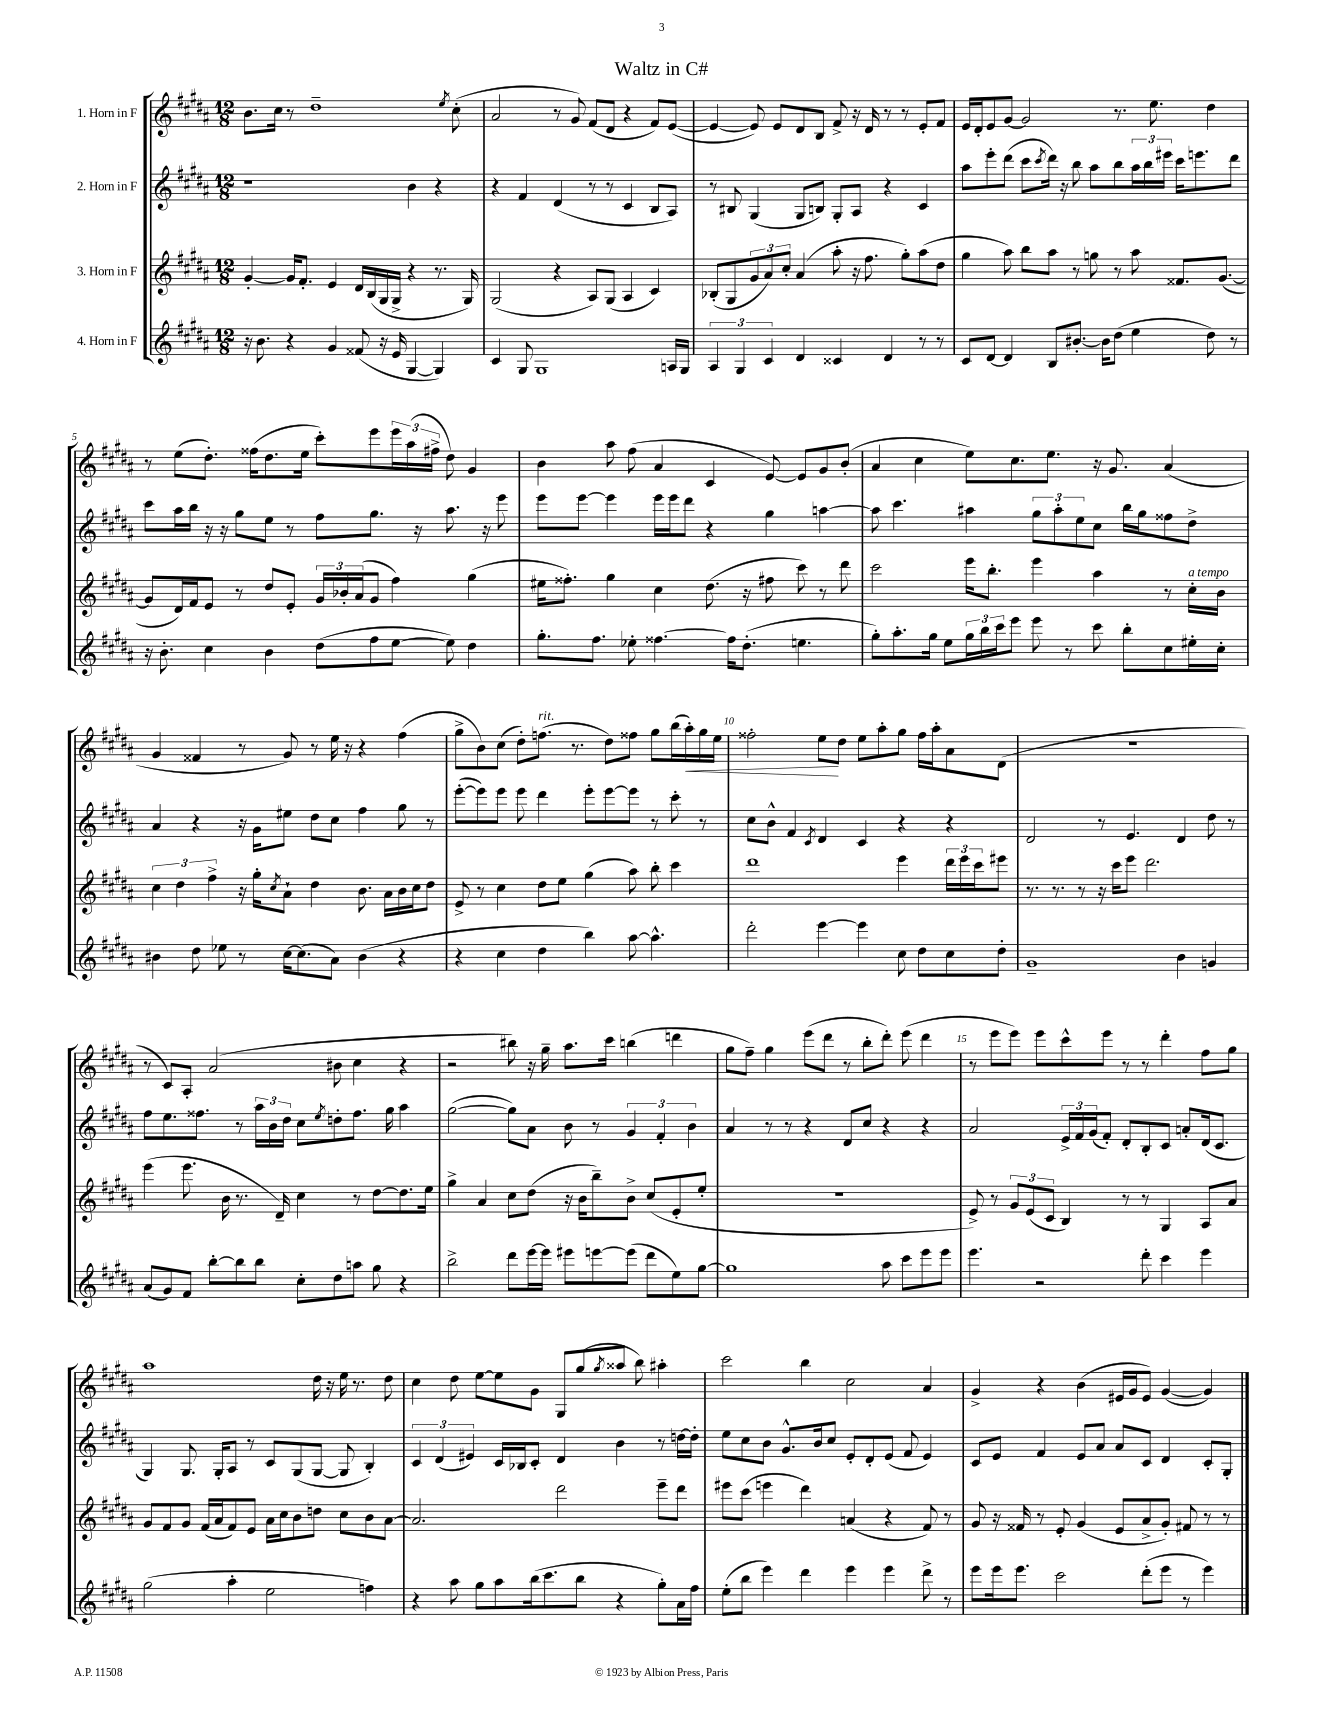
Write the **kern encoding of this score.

**kern	**kern	**kern	**kern
*staff4	*staff3	*staff2	*staff1
*clefG2	*clefG2	*clefG2	*clefG2
*k[f#c#g#d#a#]	*k[f#c#g#d#a#]	*k[f#c#g#d#a#]	*k[f#c#g#d#a#]
*M12/8	*M12/8	*M12/8	*M12/8
16r	[4g#'	1r	8.b
8.b	.	.	.
.	.	.	16cc#
4r	16g#]	.	8r
.	8.f#'	.	.
.	.	.	1dd#~
4g#	4e	.	.
(8f##	16d#	.	.
.	(16B	.	.
16r	16G#	.	.
16e	16G#^	.	.
[4G#	4r	4b	.
4G#])	8.r	4r	.
.	.	.	8qee
.	.	.	(8cc#'
.	16G#)	.	.
=	=	=	=
4c#	(2G#	4r	2a#
8G#	.	4f#	.
1G#	.	.	.
.	4r	(4d#	8r
.	.	.	8g#)
.	8A#)	8r	(8f#
.	(8G#	8r	8d#
.	4A#	4c#	4r
.	4c#)	8B	8f#)
16A	.	8A#)	([8e
16G#	.	.	.
=	=	=	=
6A#	(8B-'	8r	4e_
.	8G#	8B#	.
6G#	.	.	.
.	12g#	(4G#	8e])
6c#	12a#)	.	.
.	.	.	8e
.	12cc#'	.	.
4d#	(4a#	8G#	8d#
.	.	8B)	8B
4c##	8aa#'	8G#'	8f#^
.	16r	8A#	16r
.	8.ff#	.	16d#
4d#	.	4r	8r
.	8gg#')	.	8r
8r	(8aa#	4c#	8e'
8r	8dd#	.	8f#
=	=	=	=
8c#	4gg#	8aa#	16e
.	.	.	16d#'
[8d#	.	8eee'	8e
4d#]	8aa#)	(8ddd#	[8g#
.	8bb	8ccc#	2g#]
.	.	8qccc#	.
8B	8aa#	16ddd#)	.
.	.	16r	.
[8.b#'	8r	8bb	.
.	8gg	8aa#	.
16b#]	.	.	.
(8dd#	8r	8bb	8.r
4ee	8aa#	24aa#	.
.	.	24bb	.
.	.	.	8.ee
.	.	24eee#	.
.	8.f##	16ccc#	.
.	.	8.eee	.
8dd#)	.	.	4dd#
.	([8.g#	.	.
8r	.	8ddd#	.
=	=	=	=
16r	8g#]	8ccc#	8r
8.b'	.	.	.
.	16d#)	16aa#	(8ee
.	16f#	16bb	.
4cc#	8e	16r	8.dd#')
.	.	16r	.
.	8r	8gg#	.
.	.	.	(16ff##
4b	8dd#	8ee	8.dd#
.	8e'	8r	.
.	.	.	16ee
(8dd#	24g#	8ff#	8ccc#')
.	24b-'	.	.
.	(24a#	.	.
8ff#	8g#	8.gg#	8eee
[8ee	4ff#)	.	24eee
.	.	.	(24aa#
.	.	16r	.
.	.	.	24ff#^
8ee])	.	8.aa#	8dd#)
4dd#	(4gg#	.	4g#
.	.	16r	.
.	.	8eee	.
=	=	=	=
8.gg#'	16ee#	8eee	4b
.	8.ff##')	.	.
.	.	[8eee	.
8.ff#	.	.	.
.	4gg#	4eee]	8aa#
8ee-'	.	.	(8ff#
[4.ff##	4cc#	16eee	4a#
.	.	16eee	.
.	.	8ddd#	.
.	(8.dd#	4r	4c#
16ff##]	.	.	.
(8.dd#'	16r	.	.
.	8ff#	4gg#	[8e)
4.ee	8ccc#)	.	8e]
.	8r	[4aa	8g#
.	8ddd#	.	(8b'
=	=	=	=
8gg#')	2ccc#	8aa]	4a#
8.aa#'	.	4.ccc#	.
.	.	.	4cc#
16gg#	.	.	.
8ee	.	.	.
24gg#	16eee	4aa#	8ee)
24bb	.	.	.
.	8.bb'	.	.
24ccc#	.	.	.
8eee	.	.	8.cc#
8eee	4eee	12gg#	.
.	.	.	8.ee
.	.	12aa#'	.
8r	.	.	.
.	.	12ee	.
8ccc#	4aa#	8cc#	16r
.	.	.	8.g#
8bb'	.	16bb	.
.	.	16gg#	.
8cc#	8r	8ff##	(4a#
16ee#'	16cc#'	8dd#^	.
16cc#'	16b	.	.
=	=	=	=
4b#	6cc#	4a#	4g#
.	6dd#	.	.
8dd#	.	4r	4f##
.	6ff#^	.	.
8ee-	.	.	.
8r	16r	16r	8r
.	16gg#'	16g#	.
.	8qcc#	.	.
[16cc#	8a#`	8ee#	8g#)
(8.cc#]	.	.	.
.	4dd#	8dd#	8r
8a#)	.	8cc#	16ee
.	.	.	16r
(4b#	8.b	4ff#	4r
.	16a#	.	.
4r	16b	8gg#	(4ff#
.	16cc#	.	.
.	8dd#	8r	.
=	=	=	=
4r	8e^	([8eee'	8gg#^
.	8r	8eee])	8b)
4cc#	4cc#	8eee	(8cc#
.	.	8eee	8dd#')
4dd#	8dd#	4ddd#	(8.ff
.	8ee	.	.
.	.	.	8.r
4bb)	(4gg#	8eee'	.
.	.	[8eee	8dd#)
[8aa#	8aa#)	8eee]	8ff##
4.aa#^^]	8bb'	8r	8gg#
.	4ccc#	8ccc#'	(16bb
.	.	.	16aa#')
.	.	8r	16gg#
.	.	.	16ee
=	=	=	=
2ddd#'	1ddd#	8cc#	2ff##'
.	.	8b^^	.
.	.	4f#	.
.	.	8qc#	.
[4eee	.	4d#	8ee
.	.	.	8dd#
4eee]	.	4c#	8ee
.	.	.	8aa#'
8cc#	4eee	4r	8gg#
8dd#	.	.	16ff##
.	.	.	16aa#'
8cc#	24ddd#	4r	8a#
.	24eee	.	.
.	24ccc#	.	.
8dd#'	8eee#	.	(8d#
=	=	=	=
1g#~	8.r	2d#	1.r
.	8.r	.	.
.	8r	.	.
.	16r	8r	.
.	16ccc#	.	.
.	8eee	4.e	.
.	2.ddd#	.	.
4b	.	4d#	.
4g	.	8dd#	.
.	.	8r	.
=	=	=	=
(8a#	(4eee	8ff#	8r
8g#)	.	8.ee	8c#)
8f#	8.eee	.	8A#'
.	.	8.ff##	.
[8bb'	.	.	(2a#
.	16b	.	.
8bb]	8.r	8r	.
8bb	.	24aa#	.
.	.	24b	.
.	16d#~)	.	.
.	.	24dd#	.
8cc#'	4cc#	8cc#	.
.	.	8qee	.
8dd#	.	8dd'	8b#
8aa	8r	8.ff##	4cc#
8gg#	[8dd#	.	.
.	.	16gg#	.
4r	8.dd#]	4aa#	4r
.	16ee	.	.
=	=	=	=
2bb^	4gg#^	([2gg#	2r
.	4a#	.	.
8ddd#	8cc#	8gg#])	8bb#)
[16eee	(8dd#	8a#	16r
16eee]	.	.	16gg#~
8eee#	16r	8b	8.aa#
.	16b	.	.
[8eee	8bb~)	8r	.
.	.	.	16ccc#
(8eee]	8b^	6g#	(4bb
8ddd#	(8cc#	.	.
.	.	6f#'	.
8ee)	8e'	.	4ddd
.	.	6b	.
[8gg#	8ee'	.	.
=	=	=	=
1gg#]	1.r	4a#	8gg#
.	.	.	8ff#~)
.	.	8r	4gg#
.	.	8r	.
.	.	4r	(8eee
.	.	.	8ddd#
.	.	8d#	8r
.	.	8cc#	8bb'
8aa#	.	4r	8ddd#')
8ccc#	.	.	(8eee
8eee	.	4r	4ddd#
8eee	.	.	.
=	=	=	=
4.eee	8e^)	2a#	8r
.	8r	.	8eee
.	12g#	.	8eee)
.	(12e	.	.
2r	.	.	8eee
.	12c#	.	.
.	4B)	24e^	8ccc#^^
.	.	24f#	.
.	.	(24g#	.
.	.	8f#')	8eee
.	8r	8d#'	8r
8ddd#'	8r	8B'	8r
4ccc#	4G#	8c#	4ddd#'
.	.	8a'	.
4eee	8A#	(16d#	8ff#
.	.	8.c#	.
.	8a#	.	8gg#
=	=	=	=
(2gg#	8g#	4G#)	1aa#
.	8f#	.	.
.	8g#	8.G#	.
.	(16f#	.	.
.	16a#	16G#'	.
4aa#'	8f#)	8A#	.
.	8e	8r	.
2ee	16a#	8c#	.
.	16cc#	.	.
.	8b	(8G#	.
.	8dd	[8G#	16dd#
.	.	.	16r
.	8cc#	8G#]	16ee
.	.	.	8.r
4ff)	8b	4B')	.
.	[8a#	.	8dd#
=	=	=	=
4r	2.a#]	6c#	4cc#
.	.	(6d#	.
8aa#	.	.	8dd#
.	.	6e#)	.
8gg#	.	.	[8ee
8aa#	.	16c#	8ee]
.	.	16B-	.
(16bb	.	8c#'	8g#
8.ccc#	.	.	.
.	2ddd#	4d#	8G#
8bb	.	.	(8gg#
.	.	.	8qgg#
4r	.	4b	8aa##
.	.	.	8bb)
8gg#')	8eee~	8r	4aa#'
16a#	8ddd#	[16dd	.
16ff#	.	16dd']	.
=	=	=	=
(8ee'	8eee#	8ee	2ccc#
8bb	(8ccc#	8cc#	.
4eee)	4eee	8b	.
.	.	8.g#^^	.
4ddd#	4ddd#)	.	4bb
.	.	16b	.
.	.	8cc#	.
4eee	(4a	8e'	2cc#
.	.	8d#'	.
4eee	4r	(8e	.
.	.	8f#	.
8ddd#^	8f#)	4e)	4a#
8r	8r	.	.
=	=	=	=
8eee	8g#	8c#	4g#^
16eee	16r	8e	.
8.eee	16f##	.	.
.	8r	4f#	4r
2ccc#	8e'	.	.
.	(4g#	8e	(4b
.	.	8a#	.
.	8e	8a#	16e#
.	.	.	16g#
(8ddd#'	8a#^	8c#	8e#)
8eee	8g#')	4d#	([4g#
8r	8f#	.	.
4eee)	8r	8c#'	4g#])
.	8r	8G#'	.
==	==	==	==
*-	*-	*-	*-
